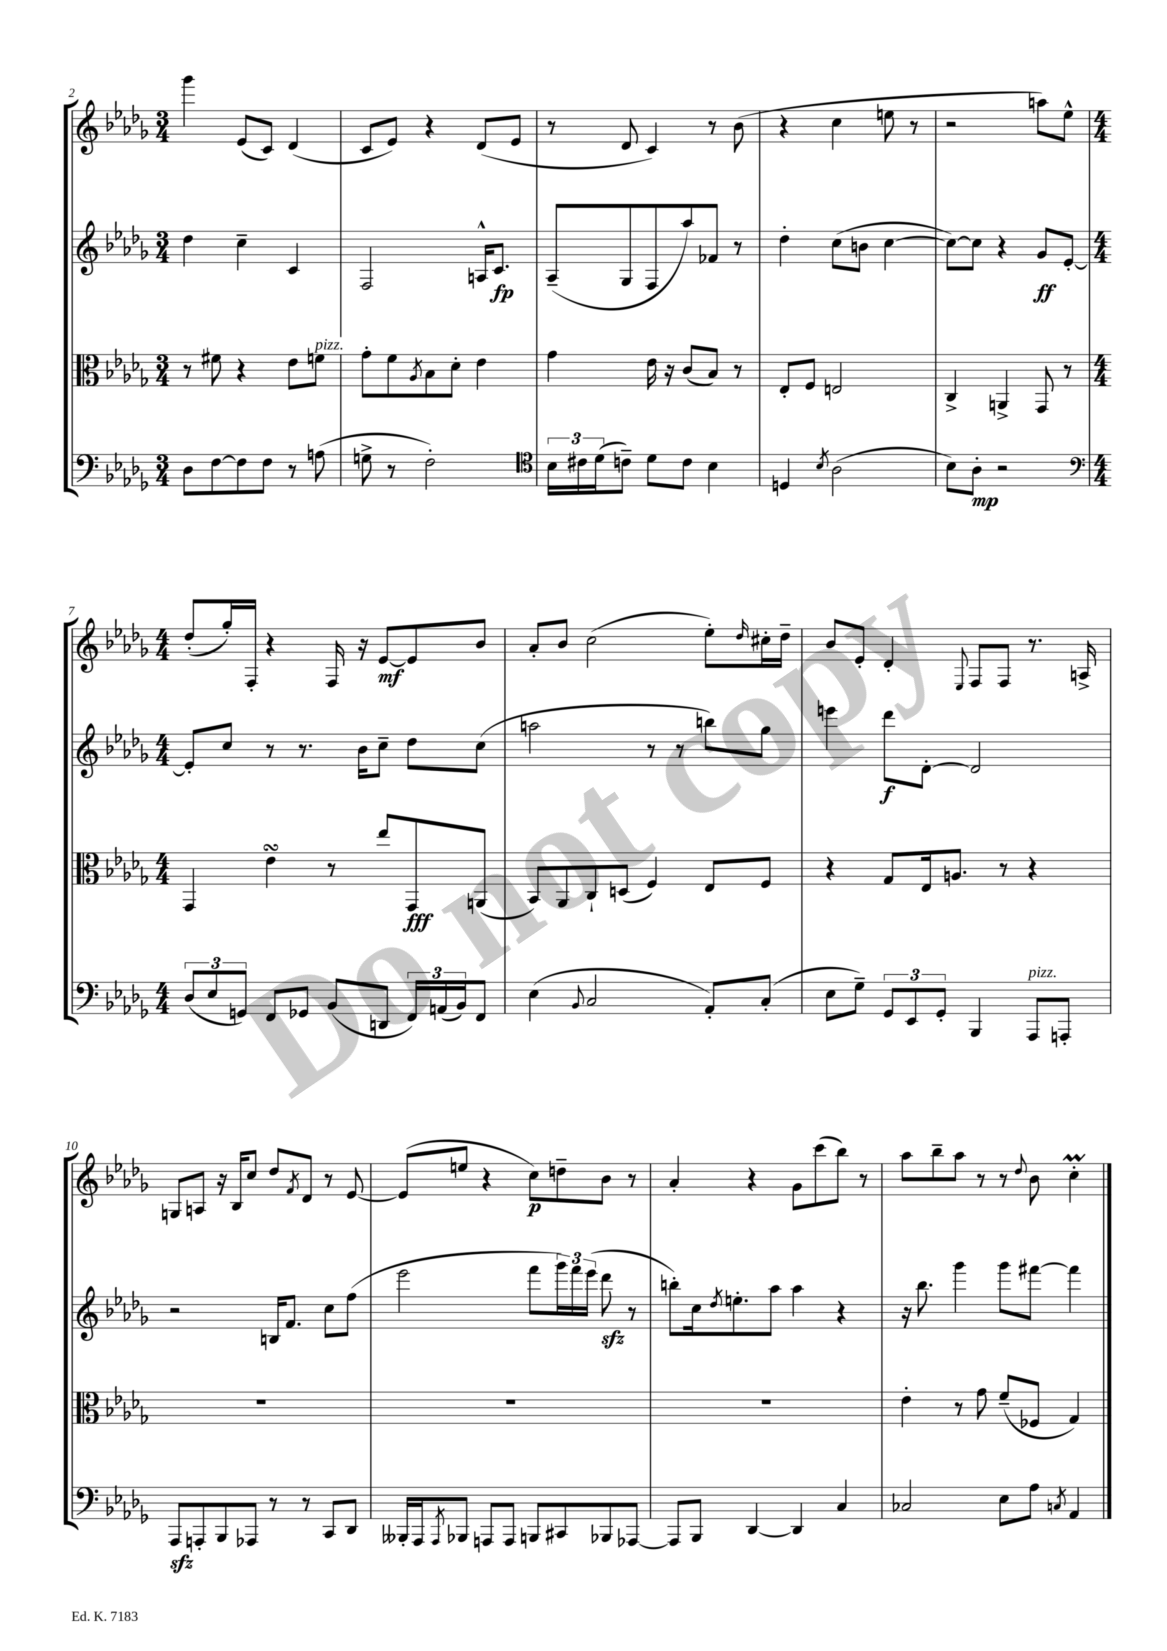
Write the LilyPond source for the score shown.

<<
\new StaffGroup <<
\new Staff = "s0" {
    \clef treble \key des \major \numericTimeSignature \time 3/4
    ges'''4 ees'8( c'8) des'4( |
    c'8 ees'8) r4 des'8( ees'8 |
    r8 des'8 c'4) r8 bes'8( |
    r4 c''4 e''8 r8 |
    r2 a''8) ees''8-^ |
    \numericTimeSignature \time 4/4 des''8-.( ges''16-.) f16-. r4 f16 r16 ees'8~\mf ees'8 bes'8 |
    aes'8-. bes'8 c''2( ees''8-.) \grace { des''16 } cis''16-. des''16-- |
    bes'8 ees'8-. des'4-. \appoggiatura { ees8 } f8 f8 r8. a16-> |
    g8 a8 r16 bes16 c''8 des''8 \acciaccatura { f'8 } des'8 r8 ees'8~ |
    ees'8( e''8 r4 c''8\p) d''8-- bes'8 r8 |
    aes'4-. r4 ges'8 c'''8( bes''8) r8 |
    aes''8 bes''8-- aes''8 r8 r8 \appoggiatura { des''8 } bes'8 c''4-.\prall \bar "|." |
}
\new Staff = "s1" {
    \clef treble \key des \major \numericTimeSignature \time 3/4
    des''4 c''4-- c'4 |
    f2 a16-^ c'8.\fp |
    aes8--( ges8 f8 aes''8) fes'8 r8 |
    des''4-. c''8( b'8 c''4~ |
    c''8~) c''8 r4 ges'8\ff ees'8~-. |
    \numericTimeSignature \time 4/4 ees'8-. c''8 r8 r8. bes'16 c''8-- des''8 c''8( |
    a''2 r8 r8 b''8) ges''8 |
    e'''4 des'''8\f des'8~-. des'2 |
    r2 b16 f'8. c''8 f''8( |
    ees'''2 f'''8 \tuplet 3/2 { ges'''16) f'''16 ees'''16( } des'''8\sfz r8 |
    b''8-.) c''16 \acciaccatura { des''8 } e''8.-. aes''8 aes''4 r4 |
    r16 bes''8. ges'''4 ges'''8 fis'''8~ fis'''4 \bar "|." |
}
\new Staff = "s2" {
    \clef alto \key des \major \numericTimeSignature \time 3/4
    r8 fis'8 r4 ees'8 f'8^\markup { \italic "pizz." } |
    ges'8-. f'8 \acciaccatura { aes8 } bes8 des'8-. ees'4 |
    ges'4 ees'16 r16 c'8( bes8) r8 |
    ees8-. f8 e2 |
    c4-> a,4-> ges,8 r8 |
    \numericTimeSignature \time 4/4 ges,4 ees'4\turn r8 ees''8 ges,8\fff a,8( |
    bes,8) aes,8 c8-! d8( f4) ees8 f8 |
    r4 ges8 ees16 a8. r8 r4 |
    R1 |
    R1 |
    R1 |
    ees'4-. r8 ges'8 f'8--( fes8 ges4) \bar "|." |
}
\new Staff = "s3" {
    \clef bass \key des \major \numericTimeSignature \time 3/4
    des8 f8~ f8 f8 r8 a8( |
    g8-> r8 f2-.) |
    \clef tenor \tuplet 3/2 { bes16 cis'16 des'16( } c'8--) des'8 c'8 bes4 |
    d4 \acciaccatura { bes8 } aes2( |
    bes8) aes8-.\mp r2 |
    \numericTimeSignature \time 4/4 \clef bass \tuplet 3/2 { des8( ees8 g,8) } f,8 ges,8 bes,8( d,8 \tuplet 3/2 { f,16) a,16( bes,16) } f,8 |
    ees4( \appoggiatura { bes,8 } c2 aes,8-.) c8-.( |
    ees8 ges8--) \tuplet 3/2 { ges,8 ees,8 ges,8-. } bes,,4 aes,,8^\markup { \italic "pizz." } a,,8-. |
    aes,,8\sfz a,,8-. bes,,8 aes,,8 r8 r8 c,8 des,8 |
    beses,,16-. aes,,16 \acciaccatura { aes,,8 } bes,,8 a,,8 a,,8 b,,8 cis,8 bes,,8 aes,,8~ |
    aes,,8 bes,,8 des,4~ des,4 c4 |
    ces2 ees8 aes8 \acciaccatura { c8 } aes,4 \bar "|." |
}
>>
>>
\layout { \context { \Score currentBarNumber = #2 } }
